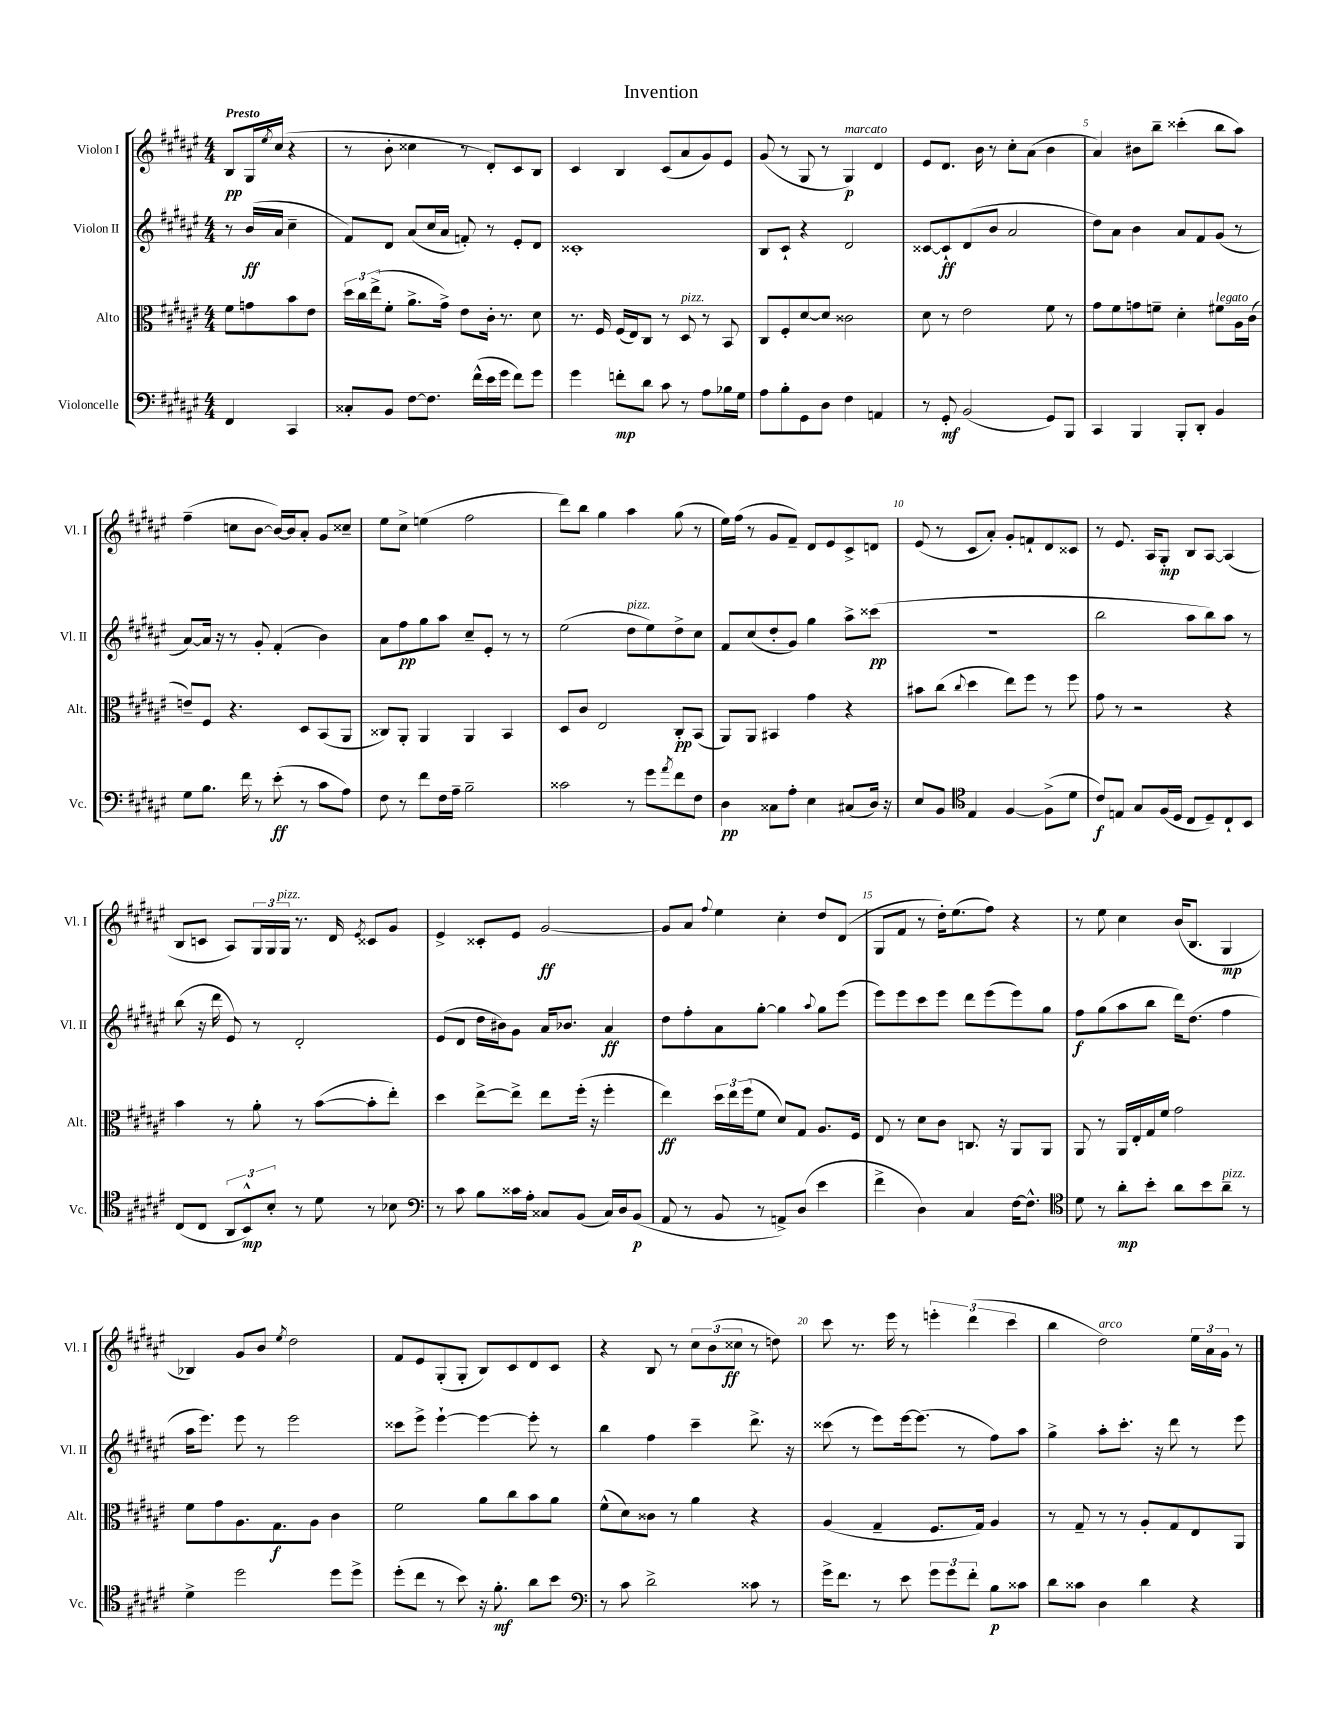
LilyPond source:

\header { title = "Invention" }
<<
\new StaffGroup <<
\new Staff = "s0" \with { instrumentName = "Violon I" shortInstrumentName = "Vl. I" } {
    \clef treble \key fis \major \numericTimeSignature \time 4/4 \partial 2 \tempo "Presto"
    b8\pp gis16 \acciaccatura { eis''8 } cis''16( r4 |
    r8 b'8-. cisis''4 r8 dis'8-.) cis'8 b8 |
    cis'4 b4 cis'8( ais'8 gis'8) eis'8 |
    gis'8( r8 gis8 r8 gis4\p^\markup { \italic "marcato" }) dis'4 |
    eis'8 dis'8. b'16 r8 cis''8-. ais'8( b'4 |
    ais'4) bis'8 b''8-- cisis'''4-.( b''8 ais''8) |
    fis''4--( c''8 b'8~ b'16~) b'16 ais'8-. gis'8 cisis''8-- |
    eis''8 cis''8-> e''4( fis''2 |
    dis'''8) b''8 gis''4 ais''4 gis''8( r8 |
    eis''16) fis''16( r8 gis'8 fis'8--) dis'8 eis'8 cis'8-> d'8 |
    eis'8( r8 cis'8 ais'8-.) gis'8-. f'8-! dis'8 cisis'8 |
    r8 eis'8. ais16 gis8-.\mp b8 ais8~ ais4( |
    b8 c'8 ais8) \tuplet 3/2 { gis16 gis16 gis16^\markup { \italic "pizz." } } r8. dis'16 \acciaccatura { eis'8 } cisis'8 gis'8 |
    eis'4-> cisis'8-. eis'8 gis'2~\ff |
    gis'8 ais'8 \appoggiatura { fis''8 } eis''4 cis''4-. dis''8 dis'8( |
    gis8 fis'8 r8 dis''16-.) eis''8.( fis''8) r4 |
    r8 eis''8 cis''4 b'16( b8. gis4\mp |
    bes4) gis'8 b'8 \acciaccatura { eis''8 } dis''2 |
    fis'8 eis'8 gis8-.( gis8-. b8) cis'8 dis'8 cis'8 |
    r4 b8 r8 \tuplet 3/2 { cis''8 b'8( cisis''8\ff } r8 d''8) |
    cis'''8 r8. eis'''16 r8 \tuplet 3/2 { e'''4-. dis'''4( cis'''4 } |
    b''4 dis''2^\markup { \italic "arco" }) \tuplet 3/2 { eis''16 ais'16 gis'16 } r8 \bar "|." |
}
\new Staff = "s1" \with { instrumentName = "Violon II" shortInstrumentName = "Vl. II" } {
    \clef treble \key fis \major \numericTimeSignature \time 4/4 \partial 2
    r8 b'16\ff( ais'16 cis''4-- |
    fis'8) dis'8 ais'8( cis''16 ais'16 f'8-.) r8 eis'8-. dis'8 |
    cisis'1-. |
    b8 cis'8-! r4 dis'2 |
    cisis'8~ cisis'8-!\ff dis'8( b'8 ais'2 |
    dis''8) ais'8 b'4 ais'8 fis'8 gis'8( r8 |
    ais'8~) ais'16 r16 r8 gis'8-. fis'4-.( b'4) |
    ais'8 fis''8\pp gis''8 ais''8 cis''8-- eis'8-. r8 r8 |
    eis''2( dis''8^\markup { \italic "pizz." } eis''8) dis''8-> cis''8 |
    fis'8 cis''8( dis''8-. gis'8) gis''4 ais''8-> cisis'''8\pp( |
    R1 |
    b''2 ais''8 b''8) ais''8 r8 |
    b''8( r16 dis'''16 eis'8) r8 dis'2-. |
    eis'8( dis'8 dis''16 bis'16) gis'8 ais'16 bes'8. ais'4\ff |
    dis''8 fis''8-. ais'8 gis''8~-. gis''4 \appoggiatura { ais''8 } gis''8 eis'''8( |
    eis'''8) eis'''8 cis'''8 eis'''8 dis'''8 eis'''8( eis'''8) gis''8 |
    fis''8\f gis''8( ais''8 b''8 dis'''16) dis''8.( fis''4 |
    ais''16 eis'''8.) eis'''8 r8 eis'''2 |
    cisis'''8 eis'''8-> eis'''4~-! eis'''4~ eis'''8-. r8 |
    b''4 fis''4 cis'''4-- dis'''8.-> r16 |
    cisis'''8( r8 eis'''8) eis'''16~ eis'''8.( r8 fis''8) ais''8 |
    gis''4-> ais''8-. cis'''8.-. r16 dis'''8 r8 eis'''8 \bar "|." |
}
\new Staff = "s2" \with { instrumentName = "Alto" shortInstrumentName = "Alt." } {
    \clef alto \key fis \major \numericTimeSignature \time 4/4 \partial 2
    fis'8 g'8 b'8 eis'8 |
    \tuplet 3/2 { dis''16 cis''16 eis''16->( } fis'8-. ais'8.-> gis'16->) eis'8 cis'16-. r8. dis'8 |
    r8. fis16 fis16( eis16) cis8 r8 dis8^\markup { \italic "pizz." } r8 b,8 |
    cis8 fis8-. dis'8~ dis'8 cisis'2 |
    dis'8 r8 eis'2 fis'8 r8 |
    gis'8 fis'8 g'8 f'8-- dis'4-. fis'8^\markup { \italic "legato" } ais16 cis'16( |
    e'8--) fis8 r4. dis8 b,8( ais,8 |
    cisis8) ais,8-. ais,4 ais,4 b,4 |
    dis8 cis'8 eis2 cis8-.\pp b,8( |
    ais,8) ais,8 bis,4 gis'4 r4 |
    bis'8 cis''8( \appoggiatura { cis''8 } dis''4 eis''8) fis''8 r8 fis''8 |
    gis'8 r8 r2 r4 |
    b'4 r8 ais'8-. r8 b'8~( b'8-. eis''8-.) |
    dis''4 eis''8~-> eis''8-> eis''8 fis''16-.( r16 fis''4-. |
    eis''4\ff) \tuplet 3/2 { dis''16 eis''16 fis''16( } fis'8 dis'8) gis8 ais8. fis16 |
    eis8 r8 dis'8 cis'8 c8. r16 ais,8 ais,8 |
    ais,8 r8 ais,16 eis16-. gis16 fis'16 gis'2 |
    fis'8 gis'8 ais8. gis8.\f ais8 cis'4 |
    fis'2 ais'8 cis''8 b'8 ais'8 |
    fis'8-^( dis'8) cisis'8 r8 ais'4 r4 |
    ais4( gis4-- fis8. gis16) ais4 |
    r8 gis8-- r8 r8 ais8-. gis8 eis8 ais,8 \bar "|." |
}
\new Staff = "s3" \with { instrumentName = "Violoncelle" shortInstrumentName = "Vc." } {
    \clef bass \key fis \major \numericTimeSignature \time 4/4 \partial 2
    fis,4 cis,4 |
    cisis8-. b,8 fis8~ fis8. fis'16-^( eis'16 gis'16 fis'8) gis'8 |
    gis'4 f'8-.\mp dis'8 cis'8 r8 ais8 bes16 gis16 |
    ais8 b8-. gis,8 dis8 fis4 a,4 |
    r8 gis,8-.\mf b,2( gis,8) b,,8 |
    cis,4 b,,4 b,,8-. dis,8-. b,4 |
    gis8 b8. fis'16 r8 eis'8-.\ff( r8 cis'8 ais8) |
    fis8 r8 fis'8 fis16 ais16-- b2-- |
    cisis'2 r8 gis'8 \acciaccatura { ais'8 } fis'8 fis8 |
    dis4\pp cisis8 ais8-. eis4 cis8( dis16) r16 |
    eis8 b,8 \clef tenor eis4 fis4~ fis8->( dis'8 |
    cis'8\f) e8 gis8 fis16( dis16 cis8 dis8--) cis8-! b,8 |
    cis8( cis8 \tuplet 3/2 { ais,8 b,8-^\mp) b8-. } r8 dis'8 r8 bes8 |
    \clef bass r8 cis'8 b8 cisis'16 ais16-. cisis8 b,8( cisis16) dis16 b,8\p( |
    ais,8 r8 b,8 r8 a,8->) dis8( eis'4 |
    fis'4-> dis4) cis4 fis16~ fis8.-^ |
    \clef tenor dis'8 r8 ais'8-.\mp b'8-. ais'8 b'8 ais'8--^\markup { \italic "pizz." } r8 |
    dis'4-> dis''2 dis''8 dis''8-> |
    dis''8-.( cis''8 r8 b'8) r16 fis'8.-.\mf ais'8 b'8 |
    \clef bass r8 cis'8 dis'2-> cisis'8 r8 |
    gis'16-> fis'8. r8 eis'8 \tuplet 3/2 { gis'8 gis'8 fis'8-. } b8\p cisis'8 |
    dis'8 cisis'8 dis4 dis'4 r4 \bar "|." |
}
>>
>>
\layout { \context { \Score \override BarNumber.break-visibility = ##(#f #t #t) barNumberVisibility = #(every-nth-bar-number-visible 5) } }
